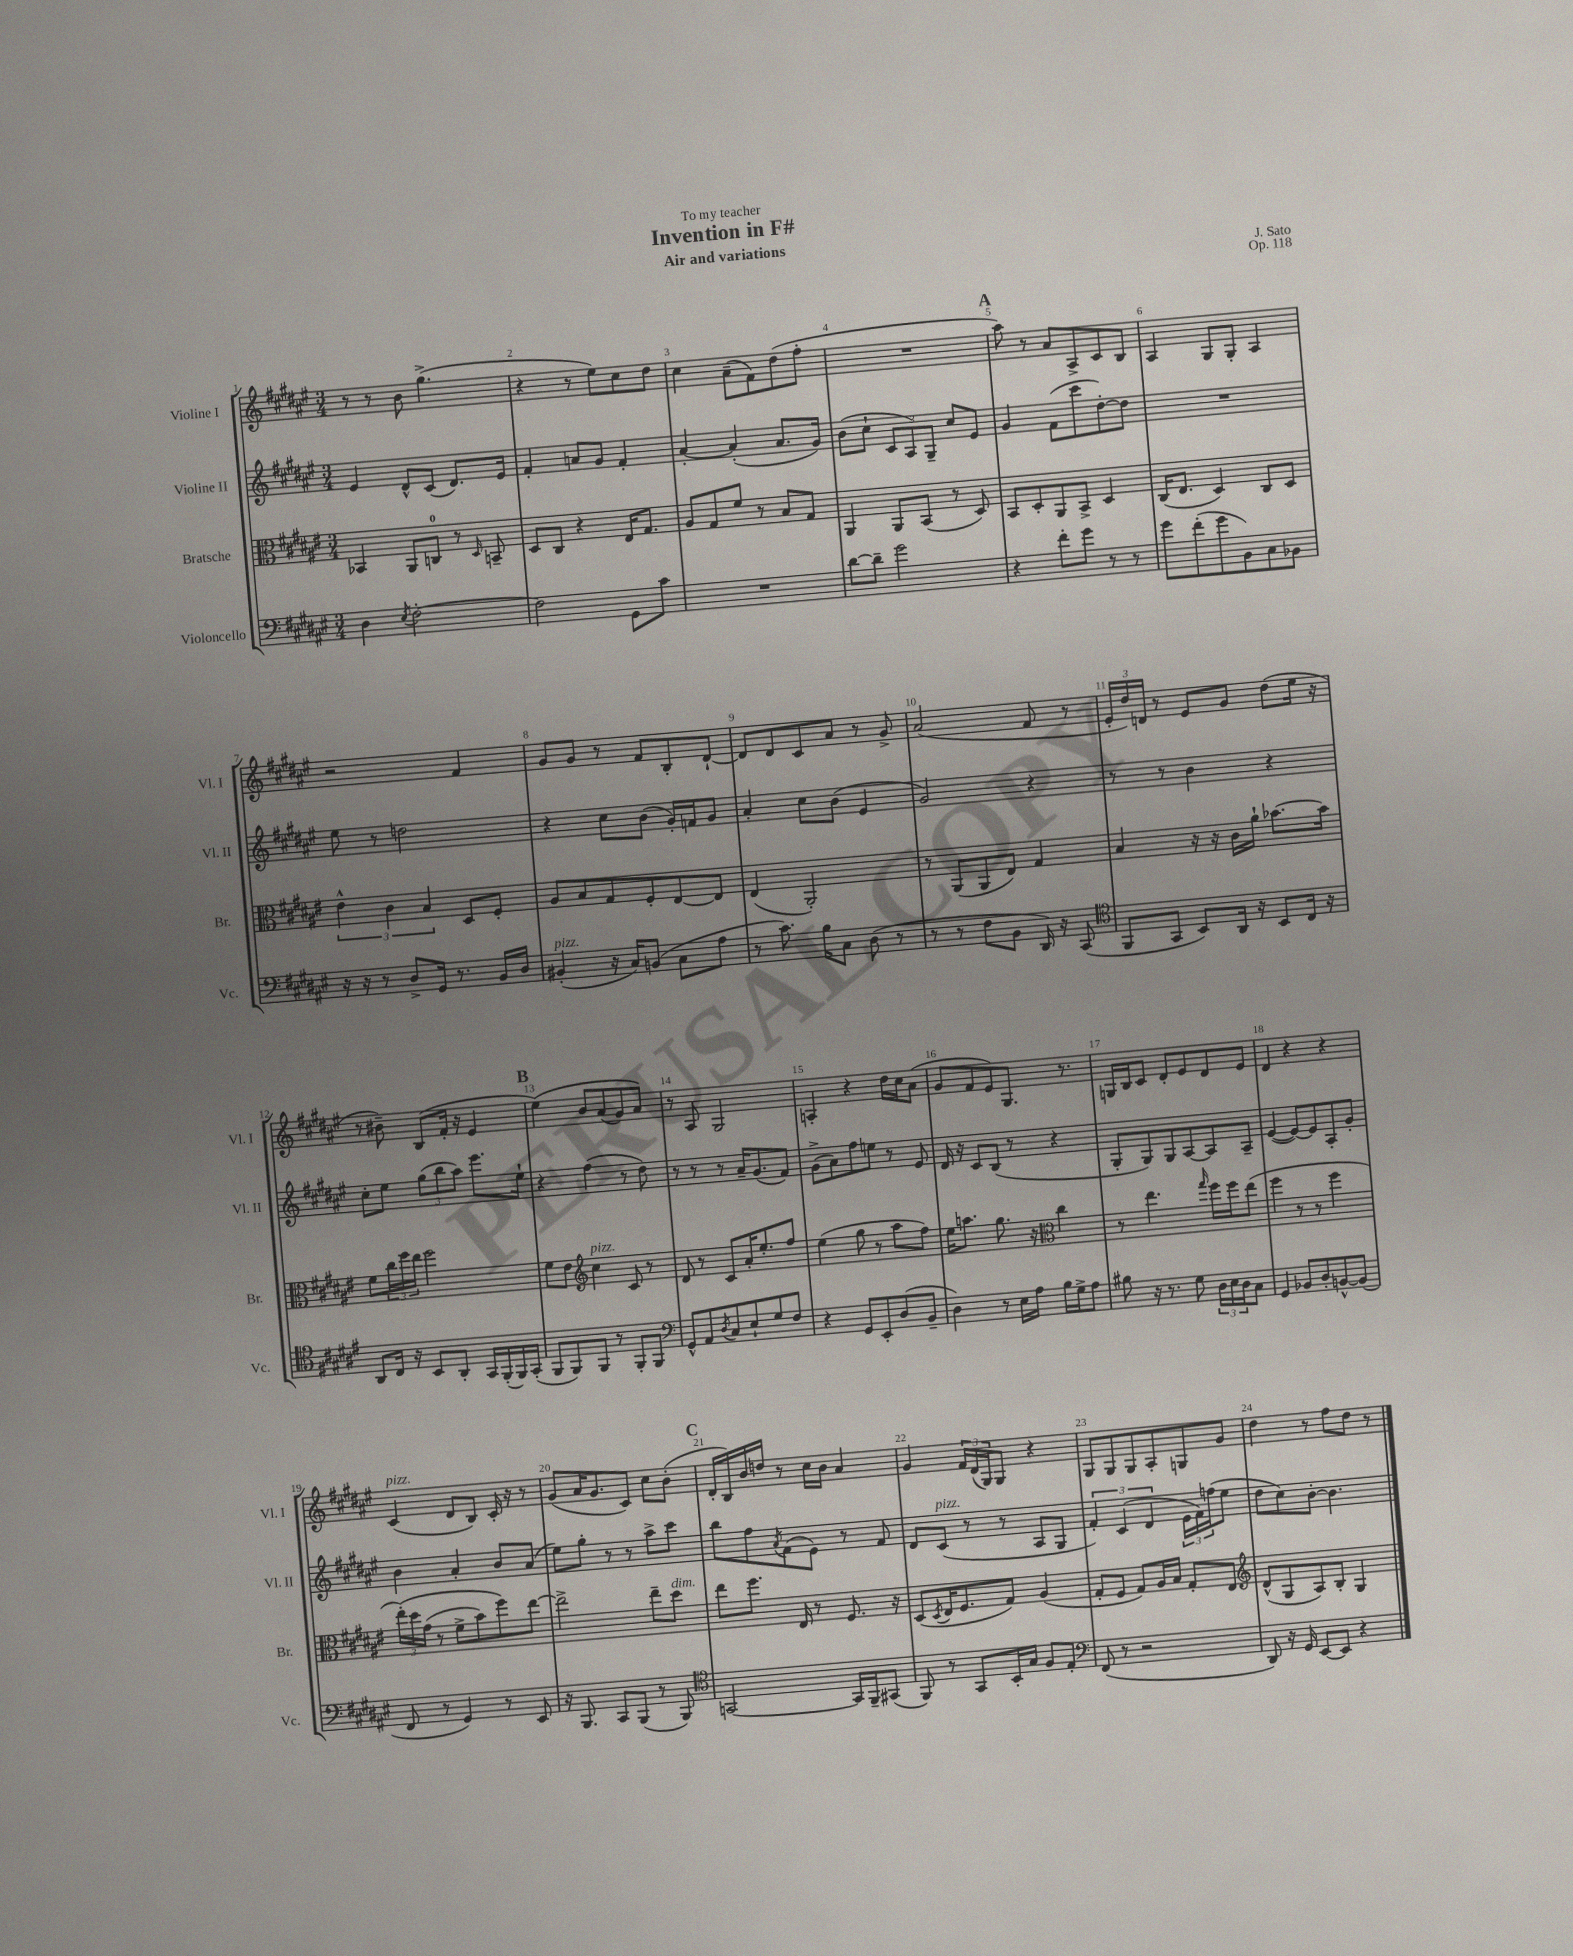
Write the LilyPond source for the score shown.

\header { title = "Invention in F#" composer = "J. Sato" subtitle = "Air and variations" dedication = "To my teacher" opus = "Op. 118" }
<<
\new StaffGroup <<
\new Staff = "s0" \with { instrumentName = "Violine I" shortInstrumentName = "Vl. I" } {
    \clef treble \key fis \major \numericTimeSignature \time 3/4
    r8 r8 b'8 gis''4.->( |
    r4 r8 eis''8) cis''8 dis''8 |
    cis''4 ais'8--( fis'8) dis''8( fis''8-. |
    R2. |
    \mark \markup { \bold "A" } ais''8) r8 ais'8 ais8-> cis'8 b8 |
    ais4 gis8 gis8-. ais4 |
    r2 fis'4 |
    gis'8 gis'8 r8 fis'8 b8-. dis'8~-! |
    dis'8 dis'8 cis'8 ais'8 r8 gis'8-> |
    ais'2( fis'8 r8 |
    \tuplet 3/2 { eis'16-. dis''16) d'16 } r8 eis'8 gis'8 dis''8( eis''16 r16 |
    r8 bis'8--) b8( fis'16-. r16 eis'4 |
    \mark \markup { \bold "B" } eis''4)\( b'8 ais'8( gis'8) ais'8\) |
    r8 ais8 gis2 |
    a4-. r4 dis''16 cis''16 ais'8( |
    gis'8 fis'8 eis'8) gis8. r8. |
    g16 b16 cis'8 dis'8-. eis'8 dis'8 eis'8 |
    dis'4 r4 r4 |
    cis'4^\markup { \italic "pizz." }( dis'8 b8) cis'16-. r16 r8 |
    gis'8( ais'16 gis'8. cis'8) cis''8 b'8-.( |
    \mark \markup { \bold "C" } dis'16-. b16) b'16 d''16 r8 cis''16 b'16 ais'4 |
    gis'4 \tuplet 3/2 { fis'16 dis'16( gis16) } gis8 r4 |
    gis8 gis8 gis8 ais8-. g8 gis'8 |
    dis''4 r8 fis''8 dis''8 r8 \bar "|." |
}
\new Staff = "s1" \with { instrumentName = "Violine II" shortInstrumentName = "Vl. II" } {
    \clef treble \key fis \major \numericTimeSignature \time 3/4
    eis'4 dis'8-^ cis'8( dis'8.) eis'16 |
    fis'4-. a'8 gis'8 fis'4-. |
    ais'4~-. ais'4-.( ais'8. gis'16) |
    b'8( cis''8-! \tuplet 3/2 { cis'8 ais8) gis8-- } cis''8 eis'8 |
    \mark \markup { \bold "A" } gis'4 fis'8( cis'''8 dis''8~-.) dis''8 |
    R2. |
    eis''8 r8 d''2 |
    r4 cis''8 b'8( gis'16-.) f'16 gis'8 |
    ais'4-. cis''8 b'8( eis'4 |
    gis'2) r4 |
    r8 r8 b'4 r4 |
    cis''8-. eis''8 \tuplet 3/2 { gis''8( b''8 ais''8) } eis'''8. eis''16-! |
    \mark \markup { \bold "B" } r4 fis''4( r8 dis''8) |
    r8 r8 r8 ais'16-- gis'8.( fis'8) |
    gis'8->( ais'8) fis''8 e''8 r8 eis'8 |
    dis'16 r16 cis'8 b8( r8 r4 |
    gis8-. gis8) gis8 ais8~ ais8 ais8-- |
    eis'4~( eis'8~) eis'8 ais8-. gis'8-. |
    b'4 ais'4-. b'8 ais'8( |
    eis''8) gis''8-. r8 r8 ais''8-> cis'''8 |
    \mark \markup { \bold "C" } b''8 fis''8 \acciaccatura { ais'8 } fis'8( eis'8) r8 fis'8 |
    dis'8 cis'8^\markup { \italic "pizz." }( r8 r8 ais8 gis8 |
    \tuplet 3/2 { fis'4-.) cis'4( dis'4 } \tuplet 3/2 { eis'16 fis'16) f''16( } eis''8 |
    dis''8 cis''8) b'8~-. b'4. \bar "|." |
}
\new Staff = "s2" \with { instrumentName = "Bratsche" shortInstrumentName = "Br." } {
    \clef alto \key fis \major \numericTimeSignature \time 3/4
    bes,4 ais,8 c8-0 r8 \grace { dis16 } b,8-- |
    dis8 cis8 r4 eis16 gis8. |
    ais8 gis8 fis'8 r8 b8 gis8 |
    ais,4 ais,8 b,8( r8 dis8) |
    \mark \markup { \bold "A" } b,8 dis8-. ais,8 b,8-> dis4 |
    cis16( eis8. dis4) cis8 dis8 |
    \tuplet 3/2 { eis'4-^ cis'4 b4 } dis8 fis8-. |
    ais8 b8 gis8 fis8-. eis8~ eis8 |
    eis4( ais,2-.) |
    r8 ais,8( ais,8 eis8) gis4 |
    b4 r16 r16 cis'16 ais'16-! bes'8.~ bes'16 |
    fis'8 \tuplet 3/2 { cis''16 fis''16 eis''16 } fis''2 |
    \mark \markup { \bold "B" } fis'8 eis'8 \clef treble cis''4^\markup { \italic "pizz." } cis'8 r8 |
    dis'8 r8 cis'8 ais'16-. eis''8.-. fis''8 |
    eis''4( gis''8 r8 ais''8 fis''8) |
    eis''16 a''8. gis''8. r16 \clef alto cis''4 |
    r8 eis''4. \grace { gis''16 } fis''16 fis''16 eis''8( |
    fis''4 r8 r8 fis''4 |
    \tuplet 3/2 { eis''16-.)\( dis''16 gis'16( } r8 fis'8-> b'8) fis''8\) eis''8~ |
    eis''2-> eis''8-- dis''8^\markup { \italic "dim." } |
    \mark \markup { \bold "C" } eis''8 fis''8. eis16 r8 fis8. r16 |
    dis8( \acciaccatura { dis8 } eis16 fis8. gis8) ais4( |
    gis8-. fis8 gis8) ais16 b16 gis8-. eis8 |
    \clef treble dis'8-^( gis8 ais8) b8-. gis4 \bar "|." |
}
\new Staff = "s3" \with { instrumentName = "Violoncello" shortInstrumentName = "Vc." } {
    \clef bass \key fis \major \numericTimeSignature \time 3/4
    dis4 \acciaccatura { eis8 } fis2~-. |
    fis2 gis,8 cis'8 |
    R2. |
    dis'8~ dis'8-- gis'2 |
    \mark \markup { \bold "A" } r4 fis'8-. gis'8 r8 r8 |
    gis'8 fis'8-.( gis'8 b,8) cis8 bes,8 |
    r16 r16 r8 dis8-> gis,16 r8. b,16 dis16 |
    bis,4-.^\markup { \italic "pizz." }( r16 cis16) b,8( cis8 ais8 |
    r8 cis'8.) b16 cis8 dis8( r8 |
    r8 r8 fis8 b,8 dis,16) r16 cis,8( |
    \clef tenor fis,8 gis,8 b,8) ais,16 r16 b,8 cis16 r16 |
    ais,8 cis16 r16 b,8 ais,8-. gis,16 fis,16-.( fis,16) gis,16-.( |
    \mark \markup { \bold "B" } fis,8 fis,8) fis,8 r8 fis,8-. fis,8 |
    \clef bass gis,8-^ ais,8 \acciaccatura { dis8 } cis8 eis8-! gis8 fis8 |
    r4 gis,8 eis,8-. dis8( b,8-- |
    dis4) r8 eis16 ais16 b16 gis16-> ais8 |
    bis8 r16 r8. gis8 \tuplet 3/2 { dis16 eis16 dis16 } cis8 |
    gis,4 bes,8 dis8-. b,8~-^ b,8( |
    fis,8 r8 gis,4) r8 eis,8 |
    r16 b,,8. cis,8 b,,8( r8 b,,8) |
    \mark \markup { \bold "C" } \clef tenor g,2~ g,16 fis,16-- gis,8( |
    fis,8) r8 gis,8 b,16-. gis16 fis8 eis8-. |
    \clef bass fis,8( r8 r2 |
    dis,8) r16 gis,16 eis,8~ eis,8 r4 \bar "|." |
}
>>
>>
\layout { \context { \Score \override BarNumber.break-visibility = ##(#f #t #t) barNumberVisibility = #all-bar-numbers-visible } }
